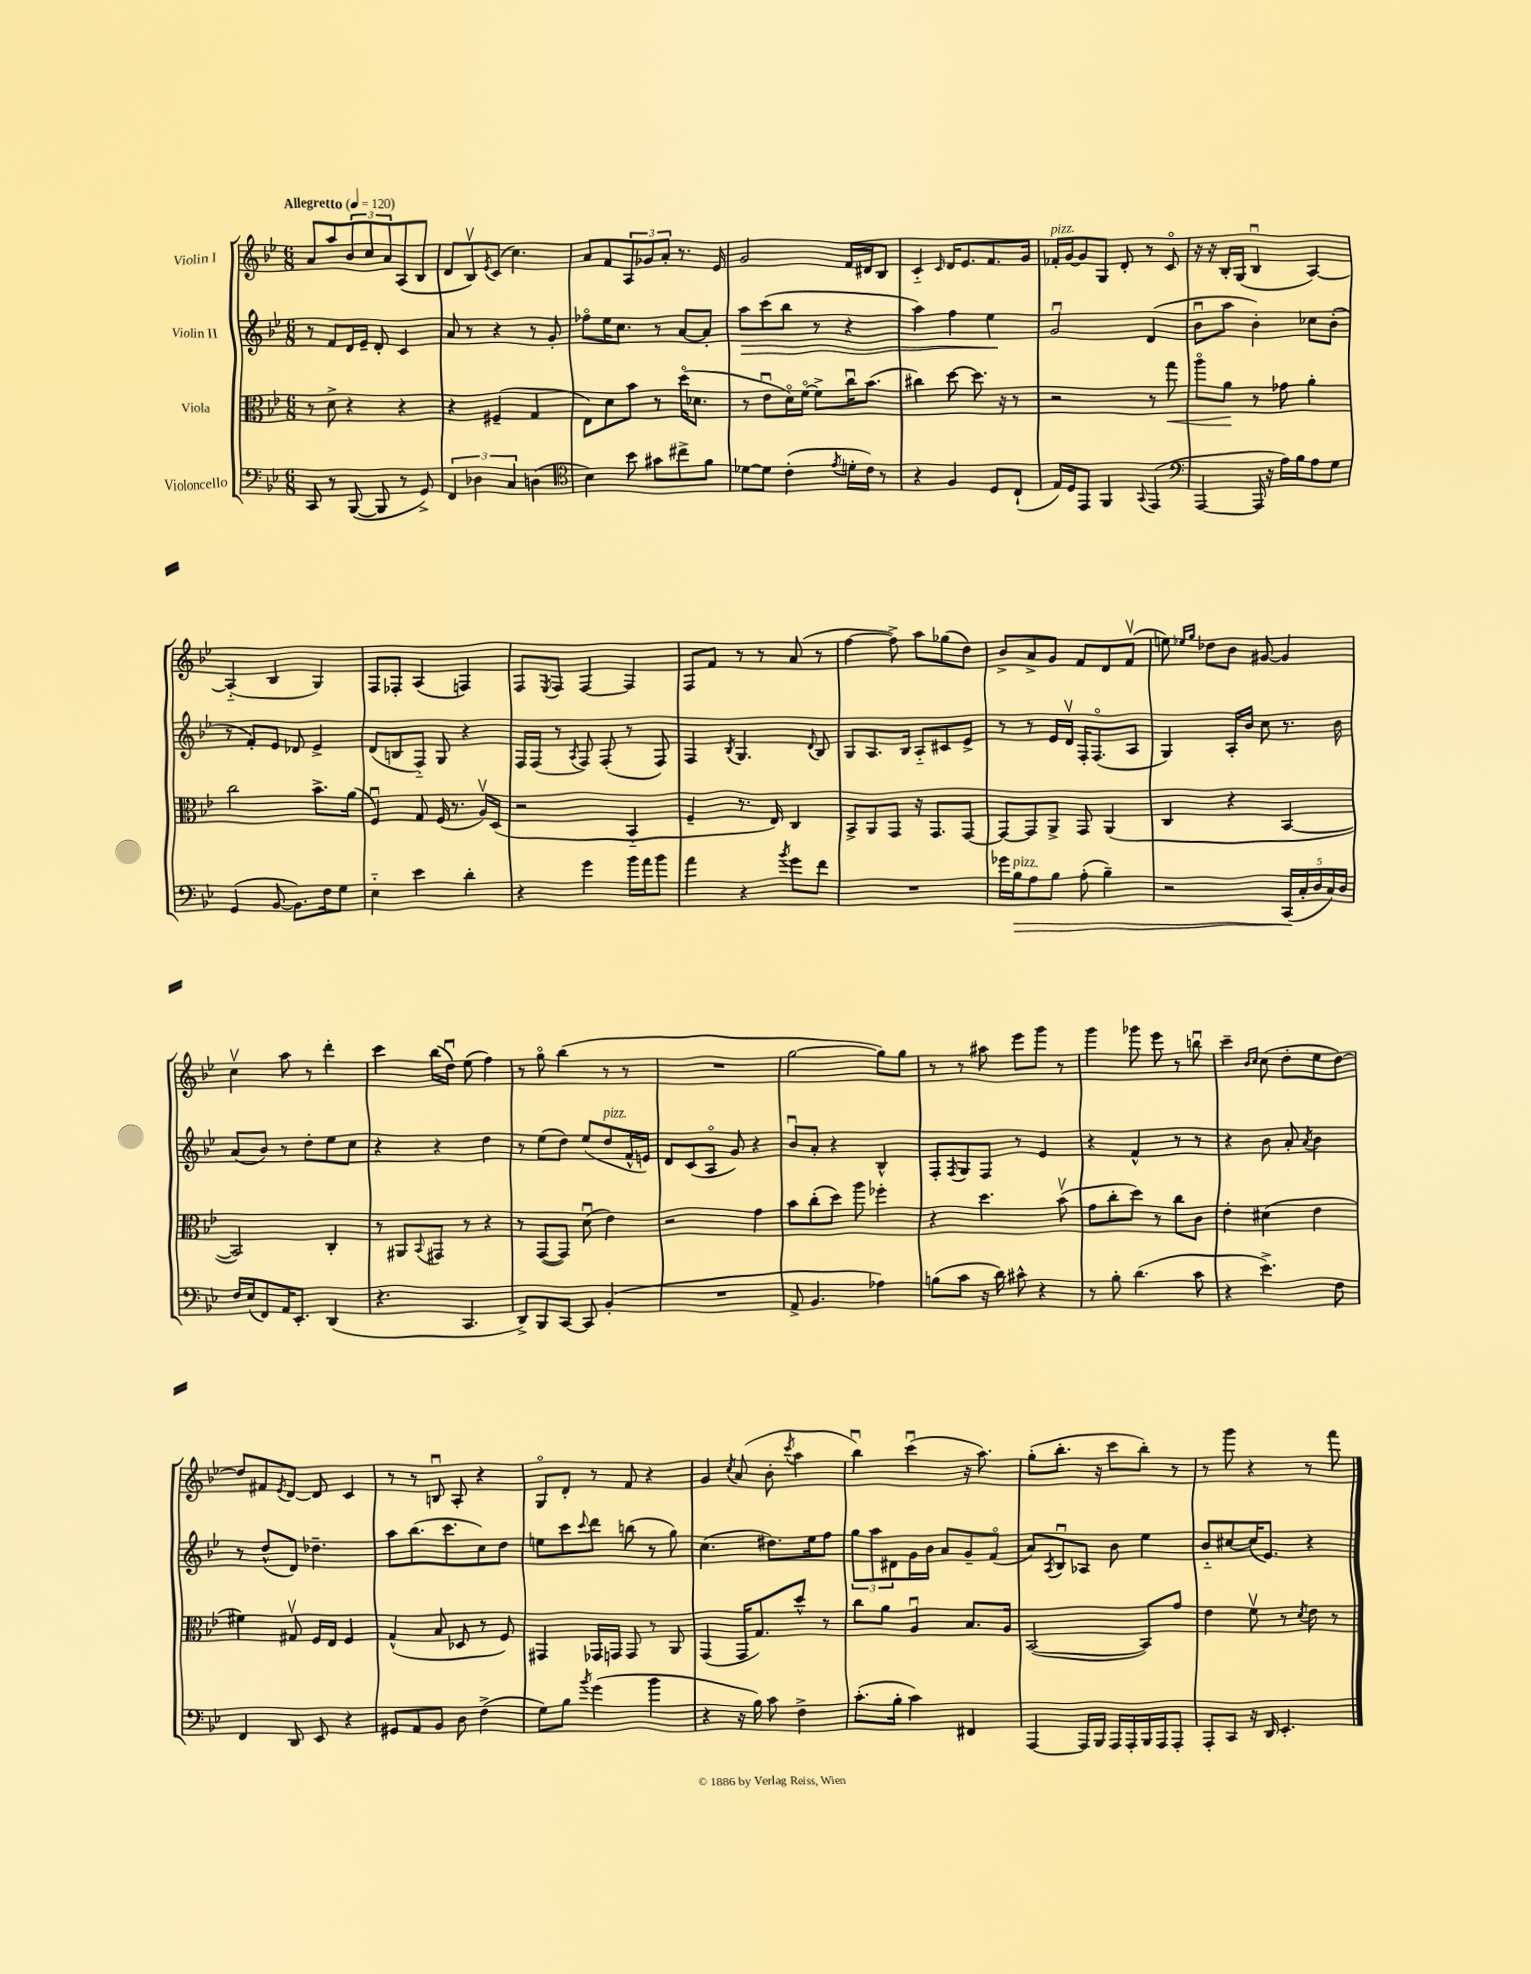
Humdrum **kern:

**kern	**dynam	**kern	**dynam	**kern	**dynam	**kern
*part4	*part4	*part3	*part3	*part2	*part2	*part1
*staff4	*staff4	*staff3	*staff3	*staff2	*staff2	*staff1
*I"Violoncello	*	*I"Viola	*	*I"Violin II	*	*I"Violin I
*clefF4	*	*clefC3	*	*clefG2	*	*clefG2
*k[b-e-]	*	*k[b-e-]	*	*k[b-e-]	*	*k[b-e-]
*M6/8	*	*M6/8	*	*M6/8	*	*M6/8
*MM120	*	*MM120	*	*MM120	*	*MM120
=1	=1	=1	=1	=1	=1	=1
!	!	!	!	!	!	!LO:TX:a:B:t=Allegretto
8CC/	.	8r	.	8r	.	8a/L
8r	.	8d^\	.	8f/L	.	8aa/
([8BBB-/	.	4r	.	16d/L	.	12b-/
.	.	.	.	16e-~/JJ	.	.
.	.	.	.	.	.	12cc/
8BBB-/]	.	.	.	8d'/	.	.
.	.	.	.	.	.	12a/
8r	.	4r	.	4c/	.	(8A/
8GG^/)	.	.	.	.	.	8B-/J
=2	=2	=2	=2	=2	=2	=2
6FF/	.	4r	.	8a/	.	8d/L
.	.	.	.	8r	.	8B-v/)
6D-X\	.	.	.	.	.	.
.	.	.	.	.	.	8qe-/
.	.	(4F#X~/	.	4r	.	(8c/J
6C/	.	.	.	.	.	.
.	.	.	.	.	.	4.cc\)
(4Dn\	.	4G/	.	8r	.	.
.	.	.	.	8g'/	.	.
=3	=3	=3	=3	=3	=3	=3
*clefC4	*	*	*	*	*	*
4B-\)	.	8E-\L)	.	8ff-X\L	.	8a/L
.	.	8d\	.	16ee-\K	.	8f/
.	.	.	.	8.cc\J	.	.
8b-\	.	8b-\J	.	.	.	12A/
.	.	.	.	.	.	12g-X/
8g#X\L	.	8r	.	8r	.	.
.	.	.	.	.	.	12a'/J
8cc#X^\	.	(16dd\KL	.	[8a/L	.	8.r
.	.	8.d-X\J	.	.	.	.
8f\J	.	.	.	8a'/J]	.	.
.	.	.	.	.	.	16e-/
=4	=4	=4	=4	=4	=4	=4
!	!	!	!	!	!LO:HP:b	!
[8d-X\L	.	8r	.	8aa\L	>	2g/
8d-\J]	.	8e-u\L	.	(8ccc\	.	.
(4c'\	.	16d\L)	.	8bb-\J	.	.
.	.	[16f\JJ	.	.	.	.
.	.	8f^\L]	.	8r	.	.
8qe-/	.	.	.	.	.	.
16dn'\LL	.	16ccu\K	.	4r	.	16f/LL
16c\JJ)	.	(8.b-\J	.	.	.	16d#X/J
8r	.	.	.	.	.	8B-/J
=5	=5	=5	=5	=5	=5	=5
4r	.	4cc#X\)	.	4aa\)	.	4c/
.	.	.	.	.	.	16qqc/
4F/	.	[8dd\	.	4ff\	.	16d/KL
.	.	.	.	.	.	8.e-/
.	.	8.dd\]	.	.	.	.
8D/L	.	.	.	4ee-\	.	8.f/
.	.	16r	.	.	.	.
(8C`/J	.	8r	.	.	.	.
.	.	.	.	.	.	16g/Jk
.	.	.	.	.	]	.
=6	=6	=6	=6	=6	=6	=6
!	!	!	!	!	!	!LO:TX:a:i:t=pizz.
16E-/LL)	.	2r	.	2gu/	.	16f-X'/LL
16D/J	.	.	.	.	.	[16g/J
8EE-/J	.	.	.	.	.	8g/]
4FF/	.	.	.	.	.	8G/J
.	.	.	.	.	.	8d'/
8qqGG/	.	.	.	.	.	.
(4EE-/	.	8r	.	(4d/	.	8r
!	!	!	!LO:HP:b	!	!	!
.	.	8gg\	<	.	.	8c/
=7	=7	=7	=7	=7	=7	=7
*clefF4	*	*	*	*	*	*
[4AAA/	.	8aa\L	.	8b-u\L	.	16r
.	.	.	.	.	.	16r
.	.	8a\J	.	8aa\J	.	16B-'/LL
.	.	.	.	.	.	(16G/JJ
16AAA/]	.	8r	[	4b-'\)	.	4B-u/
16r	.	.	.	.	.	.
16A\LL)	.	8g-X\	.	.	.	.
16B-\J	.	.	.	.	.	.
8A\	.	4a'\	.	8cc-X\L	.	[4A/)
8G\J	.	.	.	(8b-'\J	.	.
!!LO:LB:g=z
=8	=8	=8	=8	=8	=8	=8
(4GG/	.	2cc\	.	8r	.	(4A/]
.	.	.	.	8f'/L)	.	.
[8BB-/	.	.	.	8e-/J	.	4B-/
8.BB-\L])	.	.	.	8d-X/	.	.
.	.	8.b-^\L	.	4e-^/	.	4G/)
16F\k	.	.	.	.	.	.
8G\J	.	.	.	.	.	.
.	.	(16a\Jk	.	.	.	.
=9	=9	=9	=9	=9	=9	=9
4E-\	.	4Fu/)	.	(8d/L	.	8F/L
.	.	.	.	8Bn/	.	8F-X'/J
4e-\	.	8G/	.	8F/J)	.	(4A/
.	.	(16F/	.	8G/	.	.
.	.	8.r	.	.	.	.
4d'\	.	.	.	4r	.	4Fn/)
.	.	16Av/LL)	.	.	.	.
.	.	(16D/JJ	.	.	.	.
=10	=10	=10	=10	=10	=10	=10
4r	.	2r	.	16F/LL	.	8F/L
.	.	.	.	(16F/JJ	.	.
.	.	.	.	.	.	8qE-/
.	.	.	.	8r	.	8F/J
.	.	.	.	8qA/	.	.
4g\	.	.	.	8F/)	.	[4F/
.	.	.	.	(8F'/	.	.
16b-\LL	.	4BB-/	.	8r	.	4F/]
16a\J	.	.	.	.	.	.
8b-\J	.	.	.	8F/)	.	.
=11	=11	=11	=11	=11	=11	=11
4a\	.	4F~/	.	4F/	.	8F/L
.	.	.	.	.	.	8f/J
.	.	.	.	8qB-/	.	.
4r	.	8.r	.	4.G/	.	8r
.	.	.	.	.	.	8r
.	.	16E-/)	.	.	.	.
8qb-/	.	.	.	.	.	.
8g\L	.	4C/	.	.	.	(8a/
.	.	.	.	8qqd/	.	.
8f\J	.	.	.	8B-/	.	8r
=12	=12	=12	=12	=12	=12	=12
2.r	.	8BB-^/L	.	8G/L	.	[4ff\
.	.	8AA/	.	8.A/	.	.
.	.	8GG/J	.	.	.	8ff^\])
.	.	.	.	16B-/Jk	.	.
.	.	16r	.	8A/L	.	8aa\L
.	.	8.GG/L	.	.	.	.
.	.	.	.	8c#X/	.	(8gg-X\
.	.	[8GG/J	.	8e-^/J	.	8dd\J)
=13	=13	=13	=13	=13	=13	=13
16g-X\LL	.	8GG/L_	.	8r	.	8b-^/L
!LO:TX:a:i:t=pizz.	!	!	!	!	!	!
!	!LO:HP:b	!	!	!	!	!
16B-\J	>	.	.	.	.	.
8A\	.	8GG/]	.	8r	.	8a^/
8B-\J	.	8AA^/J	.	16e-/LL	.	8g/J
.	.	.	.	16dv/JJ	.	.
(8A'\	.	8GG/	.	16F'/KL	.	8f/L
.	.	.	.	(8.F/	.	.
4B-~\)	.	(4AA/	.	.	.	8d/
.	.	.	.	8A/J	.	(8fv/J
=14	=14	=14	=14	=14	=14	=14
2r	.	4C/	.	4G/)	.	8een\)
.	.	.	.	.	.	16qqee-X/LL
.	.	.	.	.	.	16qqgg/JJ
.	.	.	.	.	.	8dd-X\L
.	.	4r	.	16A'/LL	.	8b-\J
.	.	.	.	16b-/JJ	.	.
.	.	.	.	8cc\	.	[8g#X/
(20CC/LL	.	[4BB-/	.	8.r	.	4g#/]
20C'/	]	.	.	.	.	.
20D/	.	.	.	.	.	.
20C/)	.	.	.	.	.	.
.	.	.	.	16b-\	.	.
20D/JJ	.	.	.	.	.	.
!!LO:LB:g=z
=15	=15	=15	=15	=15	=15	=15
16F/LL	.	2BB-/])	.	(8a/L	.	4ccv\
(16E-/J	.	.	.	.	.	.
8FF/)	.	.	.	8b-/J)	.	.
16AA/K	.	.	.	8r	.	8aa\
8.EE-'/J	.	.	.	.	.	.
.	.	.	.	8dd'\L	.	8r
(4DD/	.	4C'/	.	8ee-\	.	4ddd'\
.	.	.	.	8cc\J	.	.
=16	=16	=16	=16	=16	=16	=16
4.r	.	8r	.	4r	.	4ccc\
.	.	8AA#X/L	.	.	.	.
.	.	8qqBB-/	.	.	.	.
.	.	8GG#X/J	.	4r	.	(16bb-\LL
.	.	.	.	.	.	16ddu\JJ)
4.CC/	.	8r	.	.	.	(8ee-\
.	.	4r	.	4dd\	.	4ff\)
=17	=17	=17	=17	=17	=17	=17
8DD^/L)	.	8r	.	8r	.	8r
8BBB-/	.	([8GG/L	.	(8ee-\L	.	8gg\
[8CC/J	.	8GG/J])	.	8dd\J)	.	(4bb-\
8CC/]	.	(8du\	.	(8ee-/L	.	.
!	!	!	!	!LO:TX:a:i:t=pizz.	!	!
(4BB-'/	.	4e-\)	.	8dd/	.	8r
.	.	.	.	16f^^/L	.	8r
.	.	.	.	16en/JJ)	.	.
=18	=18	=18	=18	=18	=18	=18
2.r	.	2r	.	8d/L	.	2.r
.	.	.	.	(8c/	.	.
.	.	.	.	8A/J	.	.
.	.	.	.	8g/)	.	.
.	.	4g\	.	4r	.	.
=19	=19	=19	=19	=19	=19	=19
8AA^/	.	8b-\L	.	8b-u/L	.	[2gg\
4.BB-/	.	(8cc'\	.	8a'/J	.	.
.	.	8dd\J)	.	4r	.	.
.	.	8aa\	.	.	.	.
4A-X\)	.	4ff-X'\	.	4B-^^/	.	8gg\L])
.	.	.	.	.	.	8gg\J
=20	=20	=20	=20	=20	=20	=20
(8Bn\L	.	4r	.	8F'/L	.	8r
.	.	.	.	8qF/	.	.
8c\J	.	.	.	8G/	.	8r
16r	.	4.dd\	.	8F/J	.	8aa#X\
16d\)	.	.	.	.	.	.
8c#X^^\	.	.	.	8r	.	8eee-\L
4r	.	.	.	4e-/	.	8ggg\J
.	.	(8b-v\	.	.	.	8r
=21	=21	=21	=21	=21	=21	=21
8r	.	8g\L	.	4r	.	4ggg\
8B-'\	.	8cc'\	.	.	.	.
(4.d\	.	8dd\J)	.	4f^^/	.	8ggg-X\
.	.	8r	.	.	.	8eee-\
.	.	8cc\L	.	8r	.	8r
8c\	.	8c\J	.	8r	.	8bbnu\
=22	=22	=22	=22	=22	=22	=22
4r	.	4e-'\	.	4r	.	4ccc~\
.	.	.	.	.	.	16qqb-/LL
.	.	.	.	.	.	16qqcc/JJ
4.e-^\)	.	(4d#X\	.	8b-\	.	(8cc\
.	.	.	.	8a'/	.	8dd'\L
.	.	.	.	8qa/	.	.
.	.	4e-\	.	4b-\	.	8ee-\
8F\	.	.	.	.	.	[8dd\J)
!!LO:LB:g=z
=23	=23	=23	=23	=23	=23	=23
4FF/	.	4f#X\)	.	8r	.	8dd/L]
.	.	.	.	(8dd^^/L	.	8f#X/
.	.	.	.	.	.	8qe-/
8DD/	.	8G#Xv/	.	8d/J)	.	[8d/J
8EE-/	.	16F/LL	.	4.dd-X~\	.	8d/]
.	.	16E-/JJ	.	.	.	.
4r	.	4F/	.	.	.	4c/
=24	=24	=24	=24	=24	=24	=24
8GG#X/L	.	(4G^^/	.	8aa\L	.	8r
8AA/	.	.	.	(8.bb-\	.	8r
8BB-/J	.	8B-/	.	.	.	8Bnu/
.	.	.	.	8.ccc\	.	.
8D\	.	8D-X/	.	.	.	8A'/
(4F^\	.	8r	.	8cc\)	.	4r
.	.	8F/)	.	8dd\J	.	.
=25	=25	=25	=25	=25	=25	=25
8G\L)	.	4GG#X/	.	8een\L	.	8G/L
8B-\J	.	.	.	8ccc\	.	8d'/J
8qb-/	.	.	.	8qqccc/	.	.
(4g\	.	16GG-X/LL	.	8ddd\J	.	8r
.	.	16GGn/JJ	.	.	.	.
.	.	8GG/	.	(8bbn\	.	8f/
4b-\	.	8r	.	8r	.	4r
.	.	8AA/	.	8gg\)	.	.
=26	=26	=26	=26	=26	=26	=26
4r	.	(4GG/	.	(4.cc\	.	4g/
.	.	.	.	.	.	8qcc/
16r	.	16GG/KL	.	.	.	(8a/
16B-\)	.	8.G/)	.	.	.	.
8c\	.	.	.	8.dd#X\L)	.	8b-'\
.	.	.	.	.	.	8qccc/
4F^\	.	8dd^^/J	.	.	.	4aa\
.	.	.	.	16ee-\k	.	.
.	.	8r	.	8ff\J	.	.
=27	=27	=27	=27	=27	=27	=27
(8.c'\L	.	8cc\L	.	12gg\L	.	4bb-u\)
.	.	.	.	12aa\	.	.
.	.	8a\J	.	.	.	.
.	.	.	.	12d#X\	.	.
16B-'\Jk	.	.	.	.	.	.
4c\)	.	4Au/	.	16g\L	.	(4cccu\
.	.	.	.	16b-\JJ	.	.
.	.	.	.	8a/L	.	.
4FF#X/	.	8.B-/L	.	8g~/	.	16r
.	.	.	.	.	.	8.aa\)
.	.	.	.	(8f/J	.	.
.	.	16A/Jk	.	.	.	.
=28	=28	=28	=28	=28	=28	=28
[4AAA/	.	([2BB-/	.	8a/L)	.	(8gg'\L
.	.	.	.	8qA/	.	.
.	.	.	.	8B-u/	.	8.bb-'\J
16AAA/LL]	.	.	.	8A-X/J	.	.
16BBB-/JJ	.	.	.	.	.	16r
16AAA/LL	.	.	.	8b-\	.	8ccc\L
16AAA'/	.	.	.	.	.	.
16BBB-/	.	8BB-/L])	.	4ee-\	.	8bb-'\J)
16AAA/J	.	.	.	.	.	.
8AAA'/J	.	8g/J	.	.	.	8r
=29	=29	=29	=29	=29	=29	=29
8AAA'/L	.	4e-\	.	8b-/L	.	8r
8CC/J	.	.	.	[8cc#X/	.	8ggg\
16r	.	8fv\	.	(16cc#/K]	.	4r
16DD/	.	.	.	8.e-/J)	.	.
4.EE-'/	.	8r	.	.	.	.
.	.	8qd/	.	.	.	.
.	.	8e-\	.	4r	.	8r
.	.	8r	.	.	.	8fff\
==	==	==	==	==	==	==
*-	*-	*-	*-	*-	*-	*-
